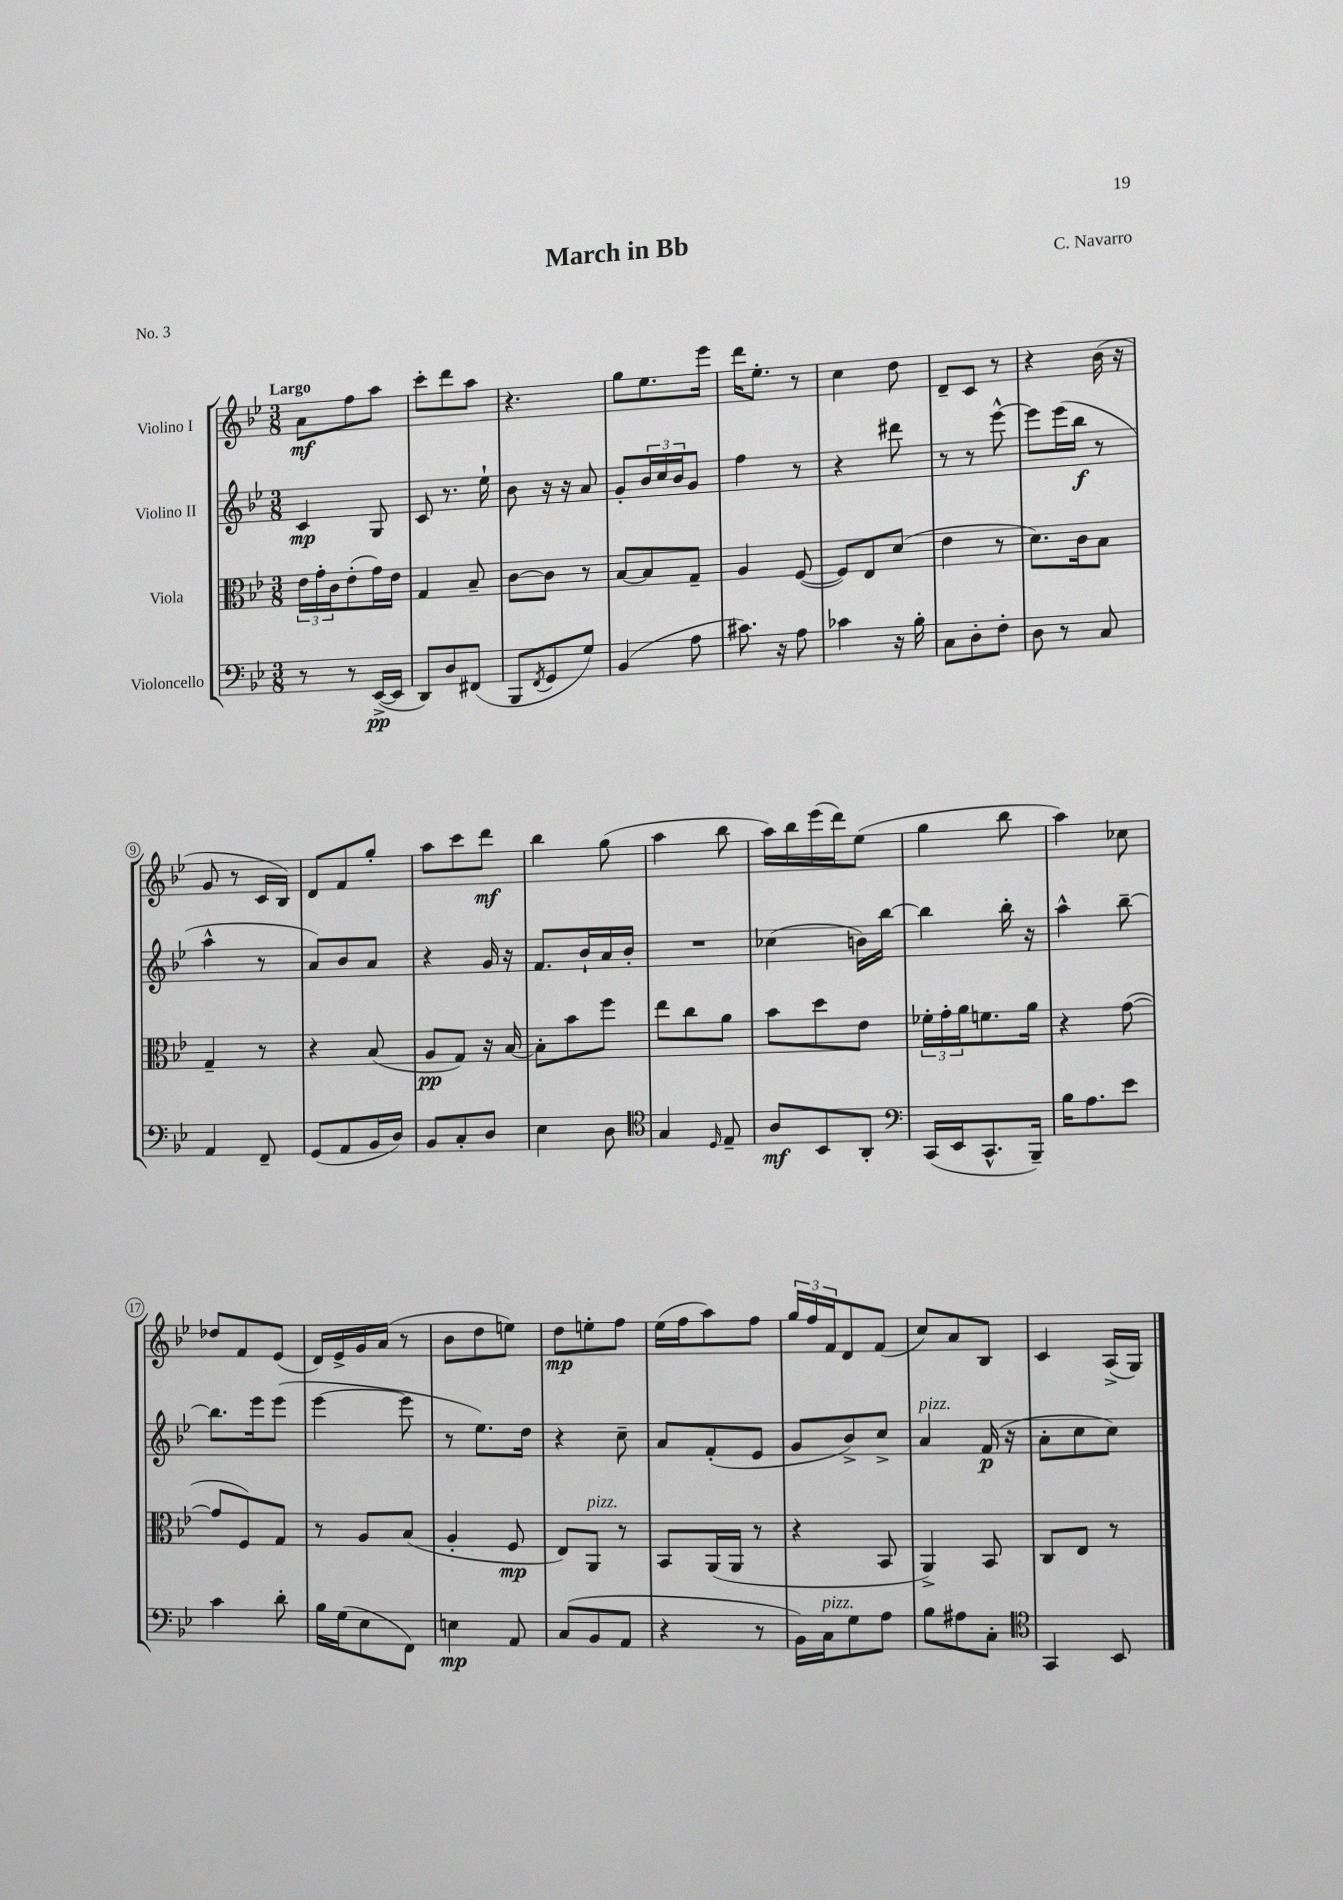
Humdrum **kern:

**kern	**kern	**kern	**kern
*staff4	*staff3	*staff2	*staff1
*clefF4	*clefC3	*clefG2	*clefG2
*k[b-e-]	*k[b-e-]	*k[b-e-]	*k[b-e-]
*M3/8	*M3/8	*M3/8	*M3/8
8r	24e-	4c	8a
.	24g'	.	.
.	24c	.	.
8r	(8e-'	.	8ff
([16EE-^	16g)	8G	8aa
16EE-]	16e-	.	.
=	=	=	=
8DD)	4G	8c	8ccc'
8D	.	8.r	8ddd
(8FF#	8B-~	.	8aa
.	.	16ee-`	.
=	=	=	=
8BBB-	[8c	8b-	4.r
8qFF	.	.	.
8GG	8c]	16r	.
.	.	16r	.
8G)	8r	8a	.
=	=	=	=
(4BB-	[8B-	8g'	8gg
.	8B-]	24b-	8.ee-
.	.	24cc	.
.	.	24b-	.
8A	8G~	8g	.
.	.	.	16eee-
=	=	=	=
8.c#)	4A	4ff	16ddd
.	.	.	8.ee-'
16r	.	.	.
8A	([8F	8r	8r
=	=	=	=
4c-	8F])	4r	4cc
.	8E-	.	.
16r	(8d	8ddd#	8dd
16B-'	.	.	.
=	=	=	=
8C	4e-	8r	8d~
8D'	.	8r	8c
8F'	8r	[8eee-^^	8r
=	=	=	=
8D	8.d)	8eee-]	4r
8r	.	(16eee-	.
.	16c	16bb-	.
8C	8B-	8r	(16b-
.	.	.	16r
=	=	=	=
4AA	4G~	4aa^^	8g
.	.	.	8r
8FF~	8r	8r	16c
.	.	.	16B-)
=	=	=	=
(8GG	4r	8a)	8d
8AA	.	8b-	8f
16BB-	(8B-	8a	8gg'
16D)	.	.	.
=	=	=	=
8BB-	8A	4r	8aa
8C'	8G)	.	8ccc
8D	16r	16g	8ddd
.	[16B-	16r	.
=	=	=	=
4E-	8B-']	8.f	4bb-
.	8b-	.	.
.	.	16b-`	.
8D	8ff	16a	(8gg
.	.	16b-'	.
=	=	=	=
*clefC4	*	*	*
4G	8ee-	4.r	4aa
.	8cc	.	.
16qqD	.	.	.
8E-~	8a	.	8bb-
=	=	=	=
8A	8b-	(4cc-	16aa)
.	.	.	16bb-
8BB-	8dd	.	(16eee-
.	.	.	16ddd)
8AA'	8e-	16b)	(8ee-
.	.	[16bb-	.
=	=	=	=
*clefF4	*	*	*
(16CC	24f-'	4bb-]	4gg
.	24g'	.	.
16EE-	.	.	.
.	24a	.	.
8.CC^^	8.f	.	.
.	.	16bb-'	8bb-
16BBB-~)	16a	16r	.
=	=	=	=
16B-	4r	4aa^^	4aa)
8.A	.	.	.
8e-	([8g	[8bb-~	8cc-
=	=	=	=
4c	8g]	8.bb-]	8dd-
.	8F)	.	8f
.	.	16eee-	.
8d'	8G	(8eee-	(8e-
=	=	=	=
16B-	8r	[4eee-	16d)
(16G	.	.	16e-^
8E-	8A	.	16g
.	.	.	(16a
8FF)	(8B-	8eee-]	8r
=	=	=	=
4E	4A'	8r	8b-
.	.	8.ee-)	8dd
8AA	8F	.	8ee)
.	.	16dd	.
=	=	=	=
(8C	8E-)	4r	8dd
8BB-	8AA	.	8ee'
8AA	8r	8cc~	8ff
=	=	=	=
4r	8BB-	8a	(16ee-
.	.	.	16ff
.	(16AA	(8f'	8aa)
.	16AA	.	.
8r	8r	8e-	8ff
=	=	=	=
16BB-)	4r	8g	24gg
.	.	.	24ff
16C	.	.	.
.	.	.	24f
8G	.	8b-^)	8d
8A	8BB-	8cc^	(8f
=	=	=	=
8B-	4AA^)	4a	8cc)
8A#	.	.	8a
8C'	8BB-	(16f	8B-
.	.	16r	.
=	=	=	=
*clefC4	*	*	*
4GG	8C	8a'	4c
.	8E-	8cc	.
8BB-	8r	8cc)	(16A^
.	.	.	16G)
==	==	==	==
*-	*-	*-	*-
